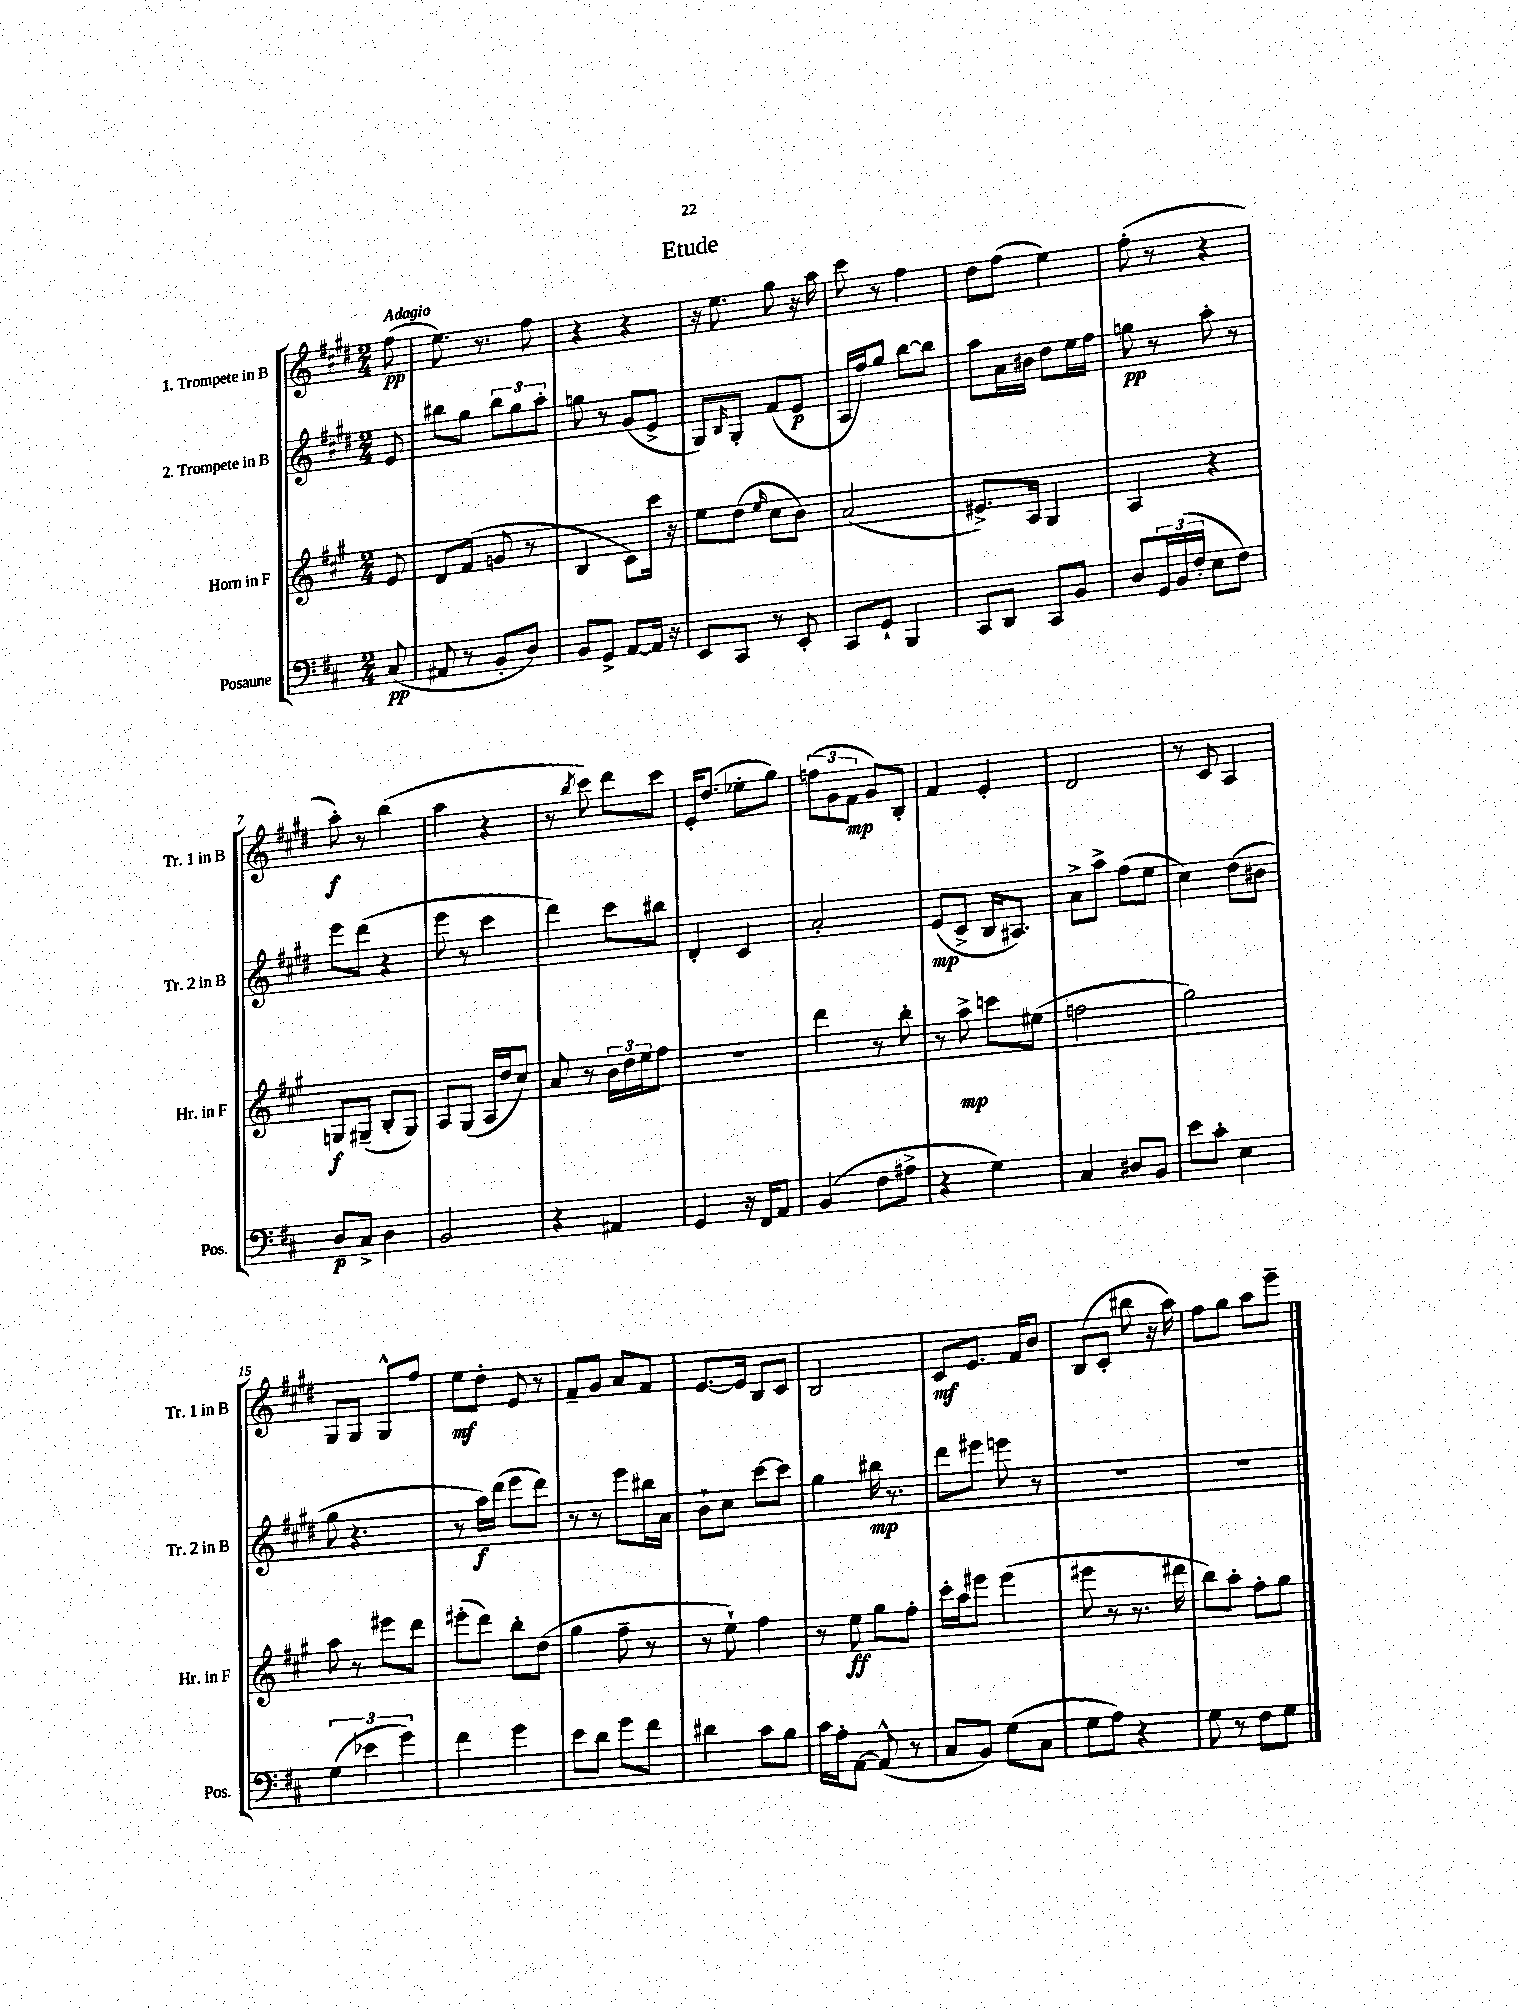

**kern	**kern	**kern	**kern
*staff4	*staff3	*staff2	*staff1
*clefF4	*clefG2	*clefG2	*clefG2
*k[f#c#]	*k[f#c#g#]	*k[f#c#g#d#]	*k[f#c#g#d#]
*M2/4	*M2/4	*M2/4	*M2/4
(8C#	8e	8e	(8ff#
=	=	=	=
8AA#	8d	8bb#	8.ee)
8r	(8f#	8gg#	.
.	.	.	8.r
8BB'	8g	12bb#	.
.	.	12gg#	.
8D)	8r	.	8ff#
.	.	12aa'	.
=	=	=	=
8BB	4B	8gg	4r
8GG^	.	8r	.
[8AA	8c#)	(8g#	4r
16AA]	16ccc#	8e^	.
16r	16r	.	.
=	=	=	=
8EE	8ee	8G#)	16r
.	.	.	8.ee
.	.	16qqB	.
8CC#	(8dd	8G#'	.
.	16qqee	.	.
8r	8cc#	(8f#	8gg#
8EE'	8b)	8e	16r
.	.	.	16aa
=	=	=	=
8CC#	(2a	16A	8ccc#
.	.	16ff#)	.
8GG`	.	8gg#	8r
4BBB	.	[8bb	4ff#
.	.	8bb]	.
=	=	=	=
8CC#	8.e#^)	8aa	8dd#
8DD	.	16a	(8ff#
.	16A	16b#	.
8CC#	4G#	8dd#	4ee)
8BB	.	16ee	.
.	.	16ff#	.
=	=	=	=
8D	4A	8gg	(8ff#'
24GG	.	8r	8r
(24BB	.	.	.
24F#'	.	.	.
8E	4r	8aa'	4r
8F#)	.	8r	.
=	=	=	=
8D	8G	8eee	8aa')
8C#^	(8G#~	(8ddd#	8r
4D	8B'	4r	(4bb
.	8G#)	.	.
=	=	=	=
2BB	8A	8eee	4aa
.	(8G#	8r	.
.	16A	4ccc#	4r
.	16dd	.	.
.	8cc#)	.	.
=	=	=	=
4r	8a	4ddd#)	8r
.	.	.	8qbb
.	8r	.	8ccc#)
4AA#	24b	8ccc#	8ddd#
.	24dd	.	.
.	24ee	.	.
.	8ff#	8bb#	8ccc#
=	=	=	=
4GG	2r	4d#'	16e'
.	.	.	(8.dd#
16r	.	4c#	8ee-'
16FF#	.	.	.
8AA	.	.	8gg#)
=	=	=	=
(4BB	4ddd	2a'	(12ff
.	.	.	12g#
.	.	.	12f#
8F#	8r	.	8g#)
8A#^	8bb'	.	8B'
=	=	=	=
4r	8r	(8e	4f#
.	8aa^	8c#^	.
4G)	8ccc	16B	4e'
.	.	8.A#)	.
.	(8ee#	.	.
=	=	=	=
4C#	2ff	8a^	2d#
.	.	8aa^	.
8D#	.	(8ff#	.
8BB	.	8ee	.
=	=	=	=
8e	2gg#)	4cc#)	8r
8c#'	.	.	8c#
4E	.	(8dd#	4A
.	.	8b#	.
=	=	=	=
(6G	8aa	8gg#	8G#
.	8r	4.r	8G#
6e-	.	.	.
.	8eee#	.	8G#^^
6g)	.	.	.
.	8ddd	.	8ff#
=	=	=	=
4f#	(8eee#'	8r	8ee
.	8ddd)	16aa)	8dd#'
.	.	(16ddd#	.
4g	8bb'	8eee	8e
.	(8dd	8ddd#)	8r
=	=	=	=
8e	4gg#	8r	8f#~
8d	.	8r	8g#
8g	8ff#~	8eee	8a
8f#	8r	16bb#	8f#
.	.	16a	.
=	=	=	=
4d#	8r	8b`	[8.e
.	8ee`)	8cc#	.
.	.	.	16e]
8c#	4ff#	[8ccc#	8B
8B	.	8ccc#]	8c#
=	=	=	=
16c#	8r	4gg#	2B
16A'	.	.	.
[8AA	8ee	.	.
(8AA^^]	8gg#	16bb#	.
.	.	8.r	.
8r	8ff#'	.	.
=	=	=	=
8C#	16ccc#'	8ddd#	8c#
.	16aa	.	.
8BB)	8eee#	8eee#	8.e
(8G	(4eee#	8eee	.
.	.	.	16f#
8C#	.	8r	8b
=	=	=	=
8G	8eee#	2r	(8B
8A)	8r	.	8c#'
4r	8.r	.	8bb#
.	.	.	16r
.	16ddd#	.	16aa)
=	=	=	=
8G	8bb)	2r	8ff#
8r	8aa'	.	8gg#
8F#	8ff#'	.	8aa
8G	8gg#	.	8eee~
==	==	==	==
*-	*-	*-	*-
